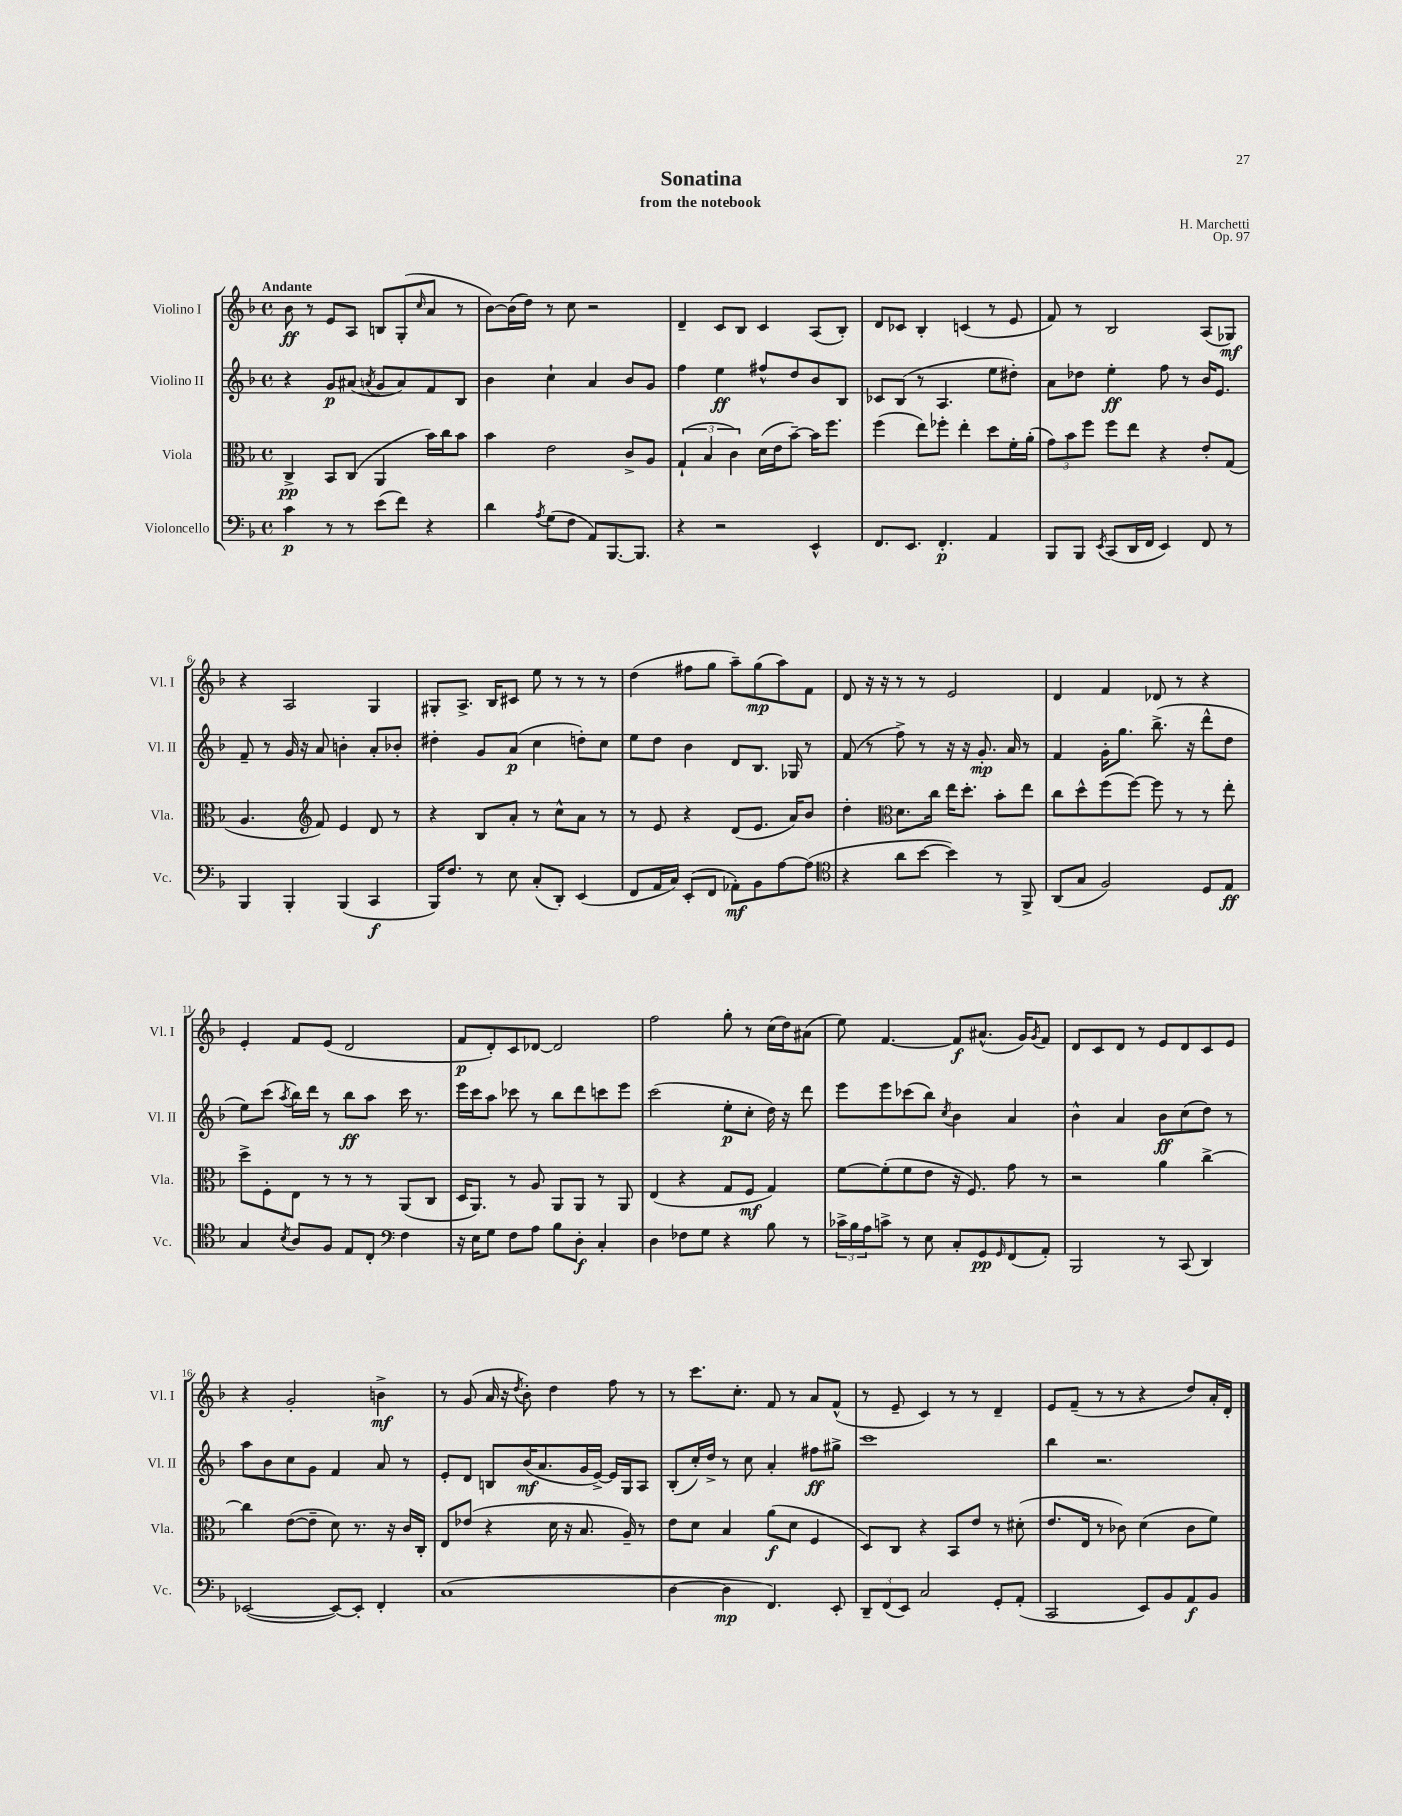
\header { title = "Sonatina" composer = "H. Marchetti" subtitle = "from the notebook" opus = "Op. 97" }
<<
\new StaffGroup <<
\new Staff = "s0" \with { instrumentName = "Violino I" shortInstrumentName = "Vl. I" } {
    \clef treble \key f \major \defaultTimeSignature \time 4/4 \tempo "Andante"
    bes'8\ff r8 e'8 a8 b8 g8-.( \grace { c''16 } a'8 r8 |
    bes'8~) bes'16( d''16) r8 c''8 r2 |
    d'4-- c'8 bes8 c'4 a8( bes8-.) |
    d'8 ces'8 bes4-. c'4( r8 e'8 |
    f'8) r8 bes2 a8( ges8\mf) |
    r4 a2 g4 |
    gis8-. a8.-> bes16 cis'8 e''8 r8 r8 r8 |
    d''4( fis''8 g''8 a''8--) g''8\mp( a''8) f'8 |
    d'8 r16 r16 r8 r8 e'2 |
    d'4 f'4 des'8 r8 r4 |
    e'4-. f'8 e'8( d'2 |
    f'8\p d'8-.) c'8 des'8~ des'2 |
    f''2 g''8-. r8 c''16( d''16) ais'8( |
    e''8) f'4.~ f'8\f ais'8.-^( g'16) \acciaccatura { g'8 } f'8 |
    d'8 c'8 d'8 r8 e'8 d'8 c'8 e'8 |
    r4 g'2-. b'4->\mf |
    r8 g'8( a'16 r16 \acciaccatura { d''8 } bes'8-.) d''4 f''8 r8 |
    r8 c'''8. c''8.-. f'8 r8 a'8 f'8-^( |
    r8 e'8-- c'4) r8 r8 d'4-- |
    e'8 f'8--( r8 r8 r4 d''8) a'16-. d'16-. \bar "|." |
}
\new Staff = "s1" \with { instrumentName = "Violino II" shortInstrumentName = "Vl. II" } {
    \clef treble \key f \major \defaultTimeSignature \time 4/4
    r4 g'8\p ais'8( \acciaccatura { a'8 } g'8 a'8) f'8 bes8 |
    bes'4 c''4-! a'4 bes'8 g'8 |
    f''4 e''4\ff fis''8-^ d''8 bes'8 bes8 |
    ces'8 bes8( r8 a4. e''8 dis''8-.) |
    a'8 des''8 e''4-.\ff f''8 r8 bes'16 e'8. |
    f'8-- r8 g'16 r16 a'8 b'4-. a'8-. bes'8-. |
    dis''4-. g'8 a'8\p( c''4 d''8-.) c''8 |
    e''8 d''8 bes'4 d'8 bes8. ges16 r8 |
    f'8( r8 f''8->) r8 r16 r16 g'8.-.\mp a'16 r8 |
    f'4 g'16-. g''8. bes''8.->( r16 d'''8-^ d''8 |
    e''8) c'''8( \acciaccatura { a''8 } bes''16) d'''16 r8 bes''8\ff a''8 c'''16 r8. |
    e'''16 c'''16 a''8 ces'''8 r8 bes''8 d'''8 c'''8 e'''8 |
    c'''2( e''8-.\p c''8-. d''16) r16 d'''8 |
    e'''8 e'''8 ces'''8( bes''8) \acciaccatura { c''8 } bes'4 a'4 |
    bes'4-^ a'4 bes'8\ff c''8( d''8) r8 |
    a''8 bes'8 c''8 g'8 f'4 a'8 r8 |
    e'8-. d'8 b8 bes'16\mf( a'8. g'16 e'16~->) e'16 g16 a8 |
    bes8-.( c''16-.) d''16-> r8 c''8 a'4-. fis''8\ff gis''8-> |
    c'''1 |
    bes''4 r2. \bar "|." |
}
\new Staff = "s2" \with { instrumentName = "Viola" shortInstrumentName = "Vla." } {
    \clef alto \key f \major \defaultTimeSignature \time 4/4
    c4->\pp bes,8 c8( a,4 bes'16) c''16 bes'8 |
    bes'4 e'2 c'8-> a8 |
    \tuplet 3/2 { g4-!( bes4 c'4) } d'16( e'16 bes'8~--) bes'16 f''8. |
    f''4( e''8) fes''8-. e''4-. d''8 f'16-. a'16-.( |
    \tuplet 3/2 { g'8) bes'8 f''8 } f''8 e''8 r4 e'8-. g8( |
    a4. \clef treble f'8) e'4 d'8 r8 |
    r4 bes8 a'8-. r8 c''8-^ a'8 r8 |
    r8 e'8 r4 d'8( e'8. a'16) bes'8 |
    d''4-. \clef alto d'8. c''16 e''16 d''8.-. bes'8-. e''8 |
    c''8 d''8-^ f''8( f''8~) f''8 r8 r8 e''8-. |
    d''8-> f8-. e8 r8 r8 r8 a,8( c8 |
    d16 a,8.) r8 a8 a,8 a,8 r8 a,8 |
    e4( r4 g8 f8\mf g4) |
    f'8~ f'8-.( f'8 e'8 r16 f8.) g'8 r8 |
    r2 a'4 c''4~-> |
    c''4 e'8~( e'8-- d'8) r8. r16 c'16 c16-. |
    e8 ees'8( r4 d'16 r16 bes8. a16--) r8 |
    e'8 d'8 bes4 a'8\f( d'8 f4 |
    d8) c8 r4 bes,8 e'8 r8 dis'8-.( |
    e'8. e16 r8 ces'8) d'4( ces'8 f'8) \bar "|." |
}
\new Staff = "s3" \with { instrumentName = "Violoncello" shortInstrumentName = "Vc." } {
    \clef bass \key f \major \defaultTimeSignature \time 4/4
    c'4\p r8 r8 e'8( f'8) r4 |
    d'4 \acciaccatura { a8 } g8( f8 a,8) bes,,8.~ bes,,8. |
    r4 r2 e,4-^ |
    f,8. e,8. f,4.-.\p a,4 |
    bes,,8 bes,,8 \acciaccatura { e,8 } c,8( d,16 f,16 e,4) f,8 r8 |
    bes,,4 bes,,4-. bes,,4( c,4\f |
    bes,,16) f8. r8 e8 c8-.( d,8-.) e,4( |
    f,8 a,16 c16) e,8-.( f,8 aes,8-.\mf) bes,8 a8~ a8( |
    \clef tenor r4 a'8 bes'8~ bes'4) r8 f,8-> |
    a,8( g8 f2) d8 e8\ff |
    g4 \acciaccatura { bes8 } a8 f8 e8 c8-. \clef bass f4 |
    r16 e16 g8 f8 a8 bes8 d8-.\f c4-. |
    d4 fes8 g8 r4 bes8 r8 |
    \tuplet 3/2 { ces'16-> bes16 a16 } c'8-> r8 e8 c8-. g,8\pp \grace { g,16 } f,8( a,8-.) |
    bes,,2 r8 c,8( d,4) |
    ees,2~( ees,8~) ees,8-. f,4-. |
    c1( |
    d4~ d4\mp f,4.) e,8-. |
    \tuplet 3/2 { d,8-- f,8( e,8) } c2 g,8-. a,8-.( |
    c,2 e,8) bes,8 a,8\f bes,8 \bar "|." |
}
>>
>>
